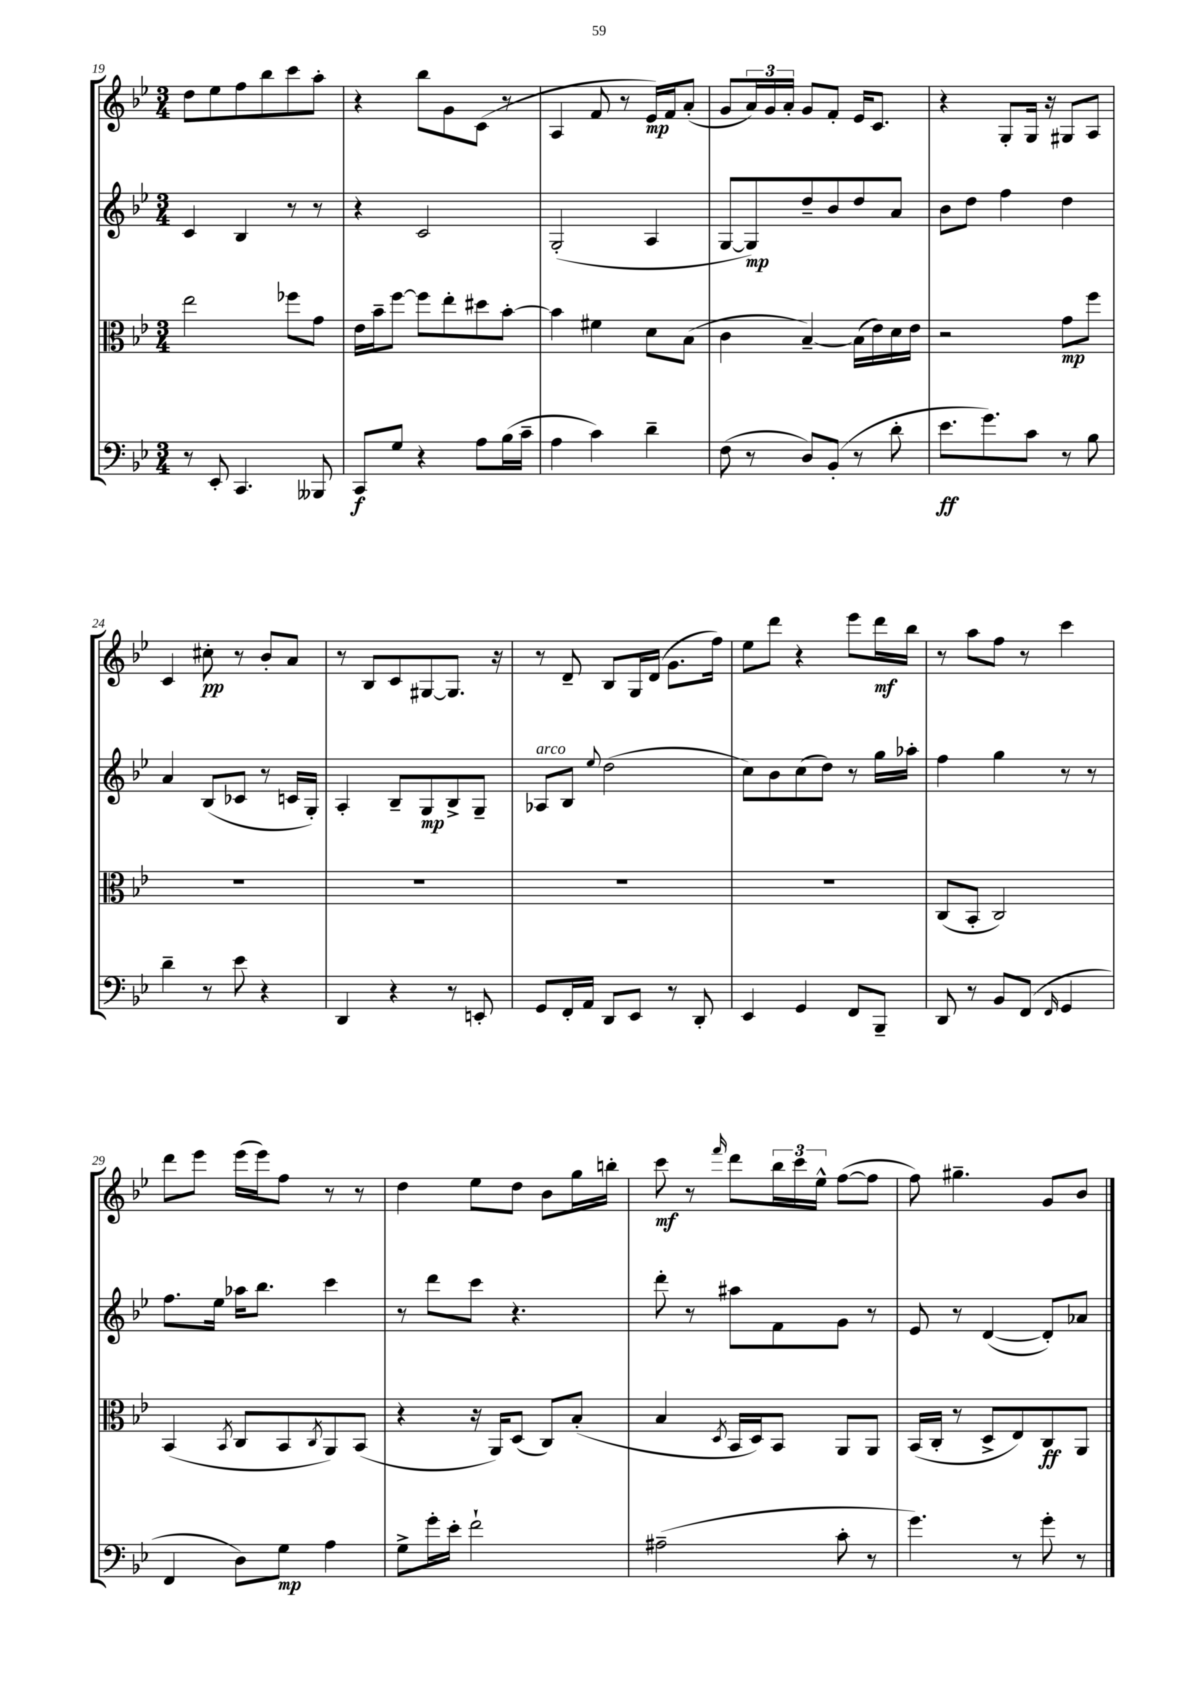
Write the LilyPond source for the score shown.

<<
\new StaffGroup <<
\new Staff = "s0" {
    \clef treble \key bes \major \numericTimeSignature \time 3/4
    d''8 ees''8 f''8 bes''8 c'''8 a''8-. |
    r4 bes''8 g'8 c'8( r8 |
    a4 f'8 r8 ees'16\mp) f'16 a'8-.( |
    g'8 \tuplet 3/2 { a'16) g'16 a'16-. } g'8 f'8-. ees'16 c'8. |
    r4 g8-. g16 r16 gis8 a8 |
    c'4 cis''8-.\pp r8 bes'8-. a'8 |
    r8 bes8 c'8 gis8~ gis8. r16 |
    r8 d'8-- bes8 g16 d'16( g'8. f''16) |
    ees''8 d'''8 r4 ees'''8 d'''16\mf bes''16 |
    r8 a''8 f''8 r8 c'''4 |
    d'''8 ees'''8 ees'''16( ees'''16) f''8 r8 r8 |
    d''4 ees''8 d''8 bes'8 g''16 b''16-. |
    c'''8\mf r8 \grace { f'''16 } d'''8 \tuplet 3/2 { bes''16 c'''16 ees''16-^ } f''8~( f''8 |
    f''8) gis''4.-- g'8 bes'8 \bar "|." |
}
\new Staff = "s1" {
    \clef treble \key bes \major \numericTimeSignature \time 3/4
    c'4 bes4 r8 r8 |
    r4 c'2 |
    g2-.( a4 |
    g8~ g8\mp) d''8-- bes'8 d''8 a'8 |
    bes'8 d''8 f''4 d''4 |
    a'4 bes8( ces'8 r8 c'16 g16-.) |
    a4-. bes8-- g8\mp bes8-> g8-- |
    aes8^\markup { \italic "arco" } bes8 \appoggiatura { ees''8 } d''2( |
    c''8) bes'8 c''8( d''8) r8 g''16 aes''16-. |
    f''4 g''4 r8 r8 |
    f''8. ees''16 aes''16 bes''8. c'''4 |
    r8 d'''8 c'''8 r4. |
    d'''8-. r8 ais''8 f'8 g'8 r8 |
    ees'8 r8 d'4~( d'8-.) aes'8 \bar "|." |
}
\new Staff = "s2" {
    \clef alto \key bes \major \numericTimeSignature \time 3/4
    ees''2 fes''8 g'8 |
    ees'16 bes'16-- f''8~ f''8 ees''8-. dis''8 bes'8~-. |
    bes'4 fis'4 d'8 bes8( |
    c'4 bes4~--) bes16( ees'16) d'16 ees'16 |
    r2 g'8\mp f''8 |
    R2. |
    R2. |
    R2. |
    R2. |
    c8( bes,8-. c2) |
    bes,4( \acciaccatura { bes,8 } c8 bes,8 \acciaccatura { c8 } a,8) bes,8( |
    r4 r16 a,16) d8( c8) bes8-.( |
    bes4 \acciaccatura { d8 } bes,16 d16) bes,8 a,8 a,8 |
    bes,16( c16-. r8 d8-> ees8) c8\ff a,8 \bar "|." |
}
\new Staff = "s3" {
    \clef bass \key bes \major \numericTimeSignature \time 3/4
    r8 ees,8-. c,4. beses,,8 |
    c,8\f g8 r4 a8 bes16( c'16-- |
    a4 c'4) d'4-- |
    f8( r8 d8) bes,8-.( r8 d'8-. |
    ees'8.\ff g'8.) c'8 r8 bes8 |
    d'4-- r8 ees'8 r4 |
    d,4 r4 r8 e,8-. |
    g,8 f,16-. a,16 d,8 ees,8 r8 d,8-. |
    ees,4 g,4 f,8 bes,,8-- |
    d,8 r8 bes,8 f,8( \grace { f,16 } g,4 |
    f,4 d8) g8\mp a4 |
    g8-> g'16-. ees'16-. f'2-! |
    ais2--( c'8-. r8 |
    g'4.) r8 g'8-. r8 \bar "|." |
}
>>
>>
\layout { \context { \Score currentBarNumber = #19 } }
